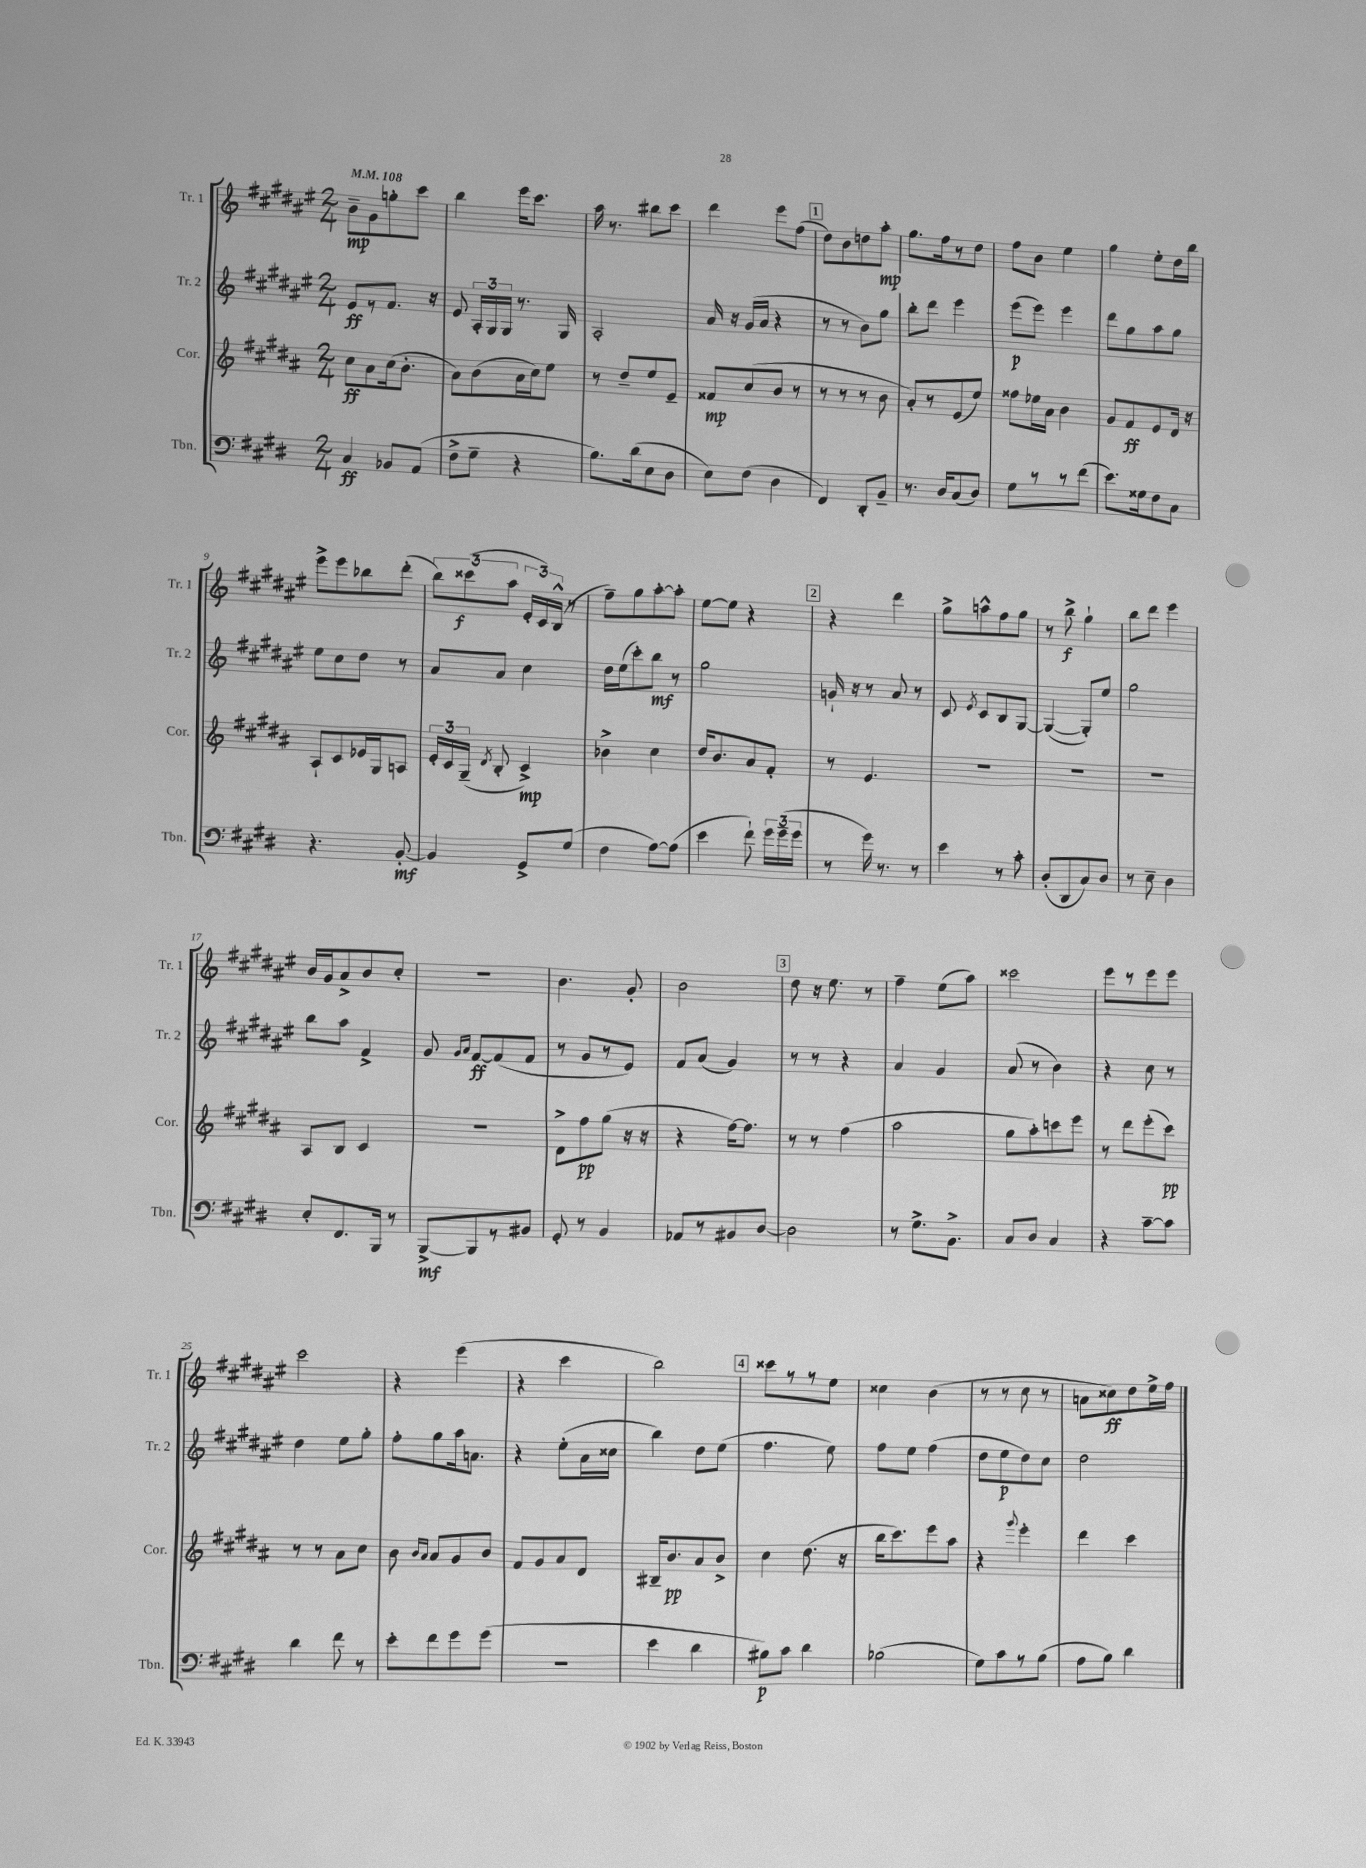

**kern	**kern	**kern	**kern
*staff4	*staff3	*staff2	*staff1
*clefF4	*clefG2	*clefG2	*clefG2
*k[f#c#g#d#]	*k[f#c#g#d#a#]	*k[f#c#g#d#a#e#]	*k[f#c#g#d#a#e#]
*M2/4	*M2/4	*M2/4	*M2/4
*MM108	*MM108	*MM108	*MM108
4C#/	8cc#\L	8e#/L	8b~\L
.	8a#\	8r	8g#\
8BB-/L	(16cc#\k	8.f#/J	8gg'\
.	8.b'\J	.	.
(8AA/J	.	.	8ccc#\J
.	.	16r	.
=	=	=	=
8F#^\L	8a#\L)	8e#/	4bb\
8G#~\J	(8b\	24A#'/LL	.
.	.	24G#/	.
.	.	24G#/JJ	.
4r	16a#\L	8.r	16eee#\LK
.	16cc#\J)	.	8.ccc#\J
.	8ee\J	.	.
.	.	16G#/	.
=	=	=	=
8.B\L)	8r	2A#'/	16aa#\
.	.	.	8.r
.	8dd#~/L	.	.
(16d#\k	.	.	.
8E\	8ee/	.	8bb#\L
8D#\J	8e~/J	.	8ccc#\J
=	=	=	=
8E\L)	8f##/L	16a#/	4ddd#\
.	.	16r	.
(8F#\J	(8cc#/	(16g#/LL	.
.	.	16a#/JJ	.
4D#\	8b/J	4r	8eee#\L
.	8r	.	(8ff#\J
=	=	=	=
4FF#/)	8r	8r	8dd#\L)
.	8r	8r	8b\
8DD#'/L	8r	8b\L)	8dd\
8BB~/J	8b\	8gg#\J	8aa#'\J
=	=	=	=
8.r	8a#'/L)	8bb'\L	8.gg#\L
.	8r	8ddd#\J	.
16D#/LK	.	.	16ff#\k
(8C#/	(8e/	4eee#\	8r
8D#/J)	8ee/J)	.	8dd#\J
=	=	=	=
8G#\L	8ff##\L	(8eee#\L	8ff#\L
8r	16ee-\L	8eee#\J)	8b\J
.	16a#\JJ	.	.
8r	4b\	4eee#\	4ee#\
(8f#\J	.	.	.
=	=	=	=
8.e\L)	8g#/L	8ddd#\L	4gg#\
.	8f#/	8gg#\	.
16G##\k	.	.	.
8F#\	8e/	8aa#\	8ee#'\L
8C#\J	16d#/Jk	8gg#\J	16dd#\L
.	16r	.	16bb\JJ
=	=	=	=
4.r	8A#`/L	8ee#\L	8eee#^\L
.	8c#/	8cc#\	8eee#\
.	16e-/L	8dd#\J	8bb-\
.	16G#/J	.	.
[8BB'/	8A/J	8r	(8ddd#'\J
=	=	=	=
4BB/]	24e'/LL	8a#/L	12bb\L)
.	24c#/	.	.
.	(24G#~/JJ	.	(12ccc##\
.	8qd#/	.	.
.	8B'/	8a#/J	.
.	.	.	12aa#\J
8GG#^/L	4c#^/)	4cc#\	24e#'/LL
.	.	.	24c#/)
.	.	.	(24B^^/JJ
(8G#/J	.	.	8r
=	=	=	=
4F#\	4b-^\	16dd#\LL	8ff#~\L)
.	.	(16ee#\J	.
.	.	8ccc#'\)	8gg#\
[8A\L)	4cc#\	8bb\J	[8aa#'\
(8A\]J	.	8r	8aa#'\]J
=	=	=	=
4e\	16dd#/LK	2gg#\	[8ee#\L
.	8.b/	.	.
.	.	.	8ee#\]J
8f#`\)	8a#/	.	4r
24g#\LL	8f#'/J	.	.
(24g#~\	.	.	.
24g#\JJ	.	.	.
=	=	=	=
8r	8r	16g`/	4r
.	.	16r	.
16g#\)	4.e/	8r	.
8.r	.	.	.
.	.	8a#/	4ddd#\
8r	.	8r	.
=	=	=	=
4e\	2r	8c#/	8gg#^\L
.	.	8qe#/	.
.	.	8c#/L	8aa^^\
8r	.	8B/	8ff#\
8c#'\	.	[8G#/J	8gg#\J
=	=	=	=
(8D#'/L	2r	(4G#/_	8r
8DD#/	.	.	8bb^\
8C#/)	.	8G#'/]L)	4gg#`\
8D#/J	.	8ee#/J	.
=	=	=	=
8r	2r	2gg#\	8bb\L
8E~\	.	.	8ddd#\J
4D#\	.	.	4eee#\
=	=	=	=
8E'/L	8A#/L	8bb\L	16b/LL
.	.	.	16g#/J
8.FF#/	8B/J	8aa#\J	8a#^/
.	4c#/	4f#^/	8b/
16BBB/Jk	.	.	.
8r	.	.	8cc#'/J
=	=	=	=
[8BBB^/L	2r	8g#/	2r
.	.	16qqg#/LL	.
.	.	16qqa#/JJ	.
8BBB/]	.	[8f#/L	.
8r	.	(8f#/]	.
8BB#/J	.	8f#/J	.
=	=	=	=
8GG#'/	8d#^\L	8r	4.b\
8r	8ff#\	8g#/L	.
4BB/	(8gg#\J	8r	.
.	16r	8e#/J)	8g#'/
.	16r	.	.
=	=	=	=
8AA-/L	4r	8f#/L	2b\
8r	.	(8a#/J	.
8BB#/	[16ff#\LK)	4g#/)	.
.	8.ff#\]J	.	.
[8D#/J	.	.	.
=	=	=	=
2D#\]	8r	8r	8dd#\
.	8r	8r	16r
.	.	.	8.ee#\
.	(4ff#\	4r	.
.	.	.	8r
=	=	=	=
8r	2aa#\	4a#/	4ff#~\
8.G#^\L	.	.	.
.	.	4g#/	(8ee#\L
8.BB^\J	.	.	.
.	.	.	8aa#\J)
=	=	=	=
8C#/L	8gg#\L	(8a#/	2ccc##\
8D#/J	8aa#'\)	8r	.
4C#/	8ccc\	4b\)	.
.	8eee\J	.	.
=	=	=	=
4r	8r	4r	8eee#\L
.	8ddd#\L	.	8r
[8c#~\L	(8eee'\	8cc#\	8eee#\
8c#\]J	8ccc#\J)	8r	8eee#\J
=	=	=	=
4d#\	8r	4dd#\	2ccc#\
.	8r	.	.
8f#\	8a#\L	8ee#\L	.
8r	8cc#\J	8gg#'\J	.
=	=	=	=
8e'\L	8b\	8ff#'\L	4r
.	16qqb/LL	.	.
.	16qqa#/JJ	.	.
8f#\	8a#/L	8gg#\	.
8g#\	8g#/	16aa#\k	(4eee#\
.	.	8.a\J	.
(8g#\J	8b/J	.	.
=	=	=	=
2r	8f#/L	4r	4r
.	8g#/	.	.
.	8a#/	(8ee#'\L	4ccc#\
.	8d#/J	16a#\L	.
.	.	16cc##\JJ	.
=	=	=	=
4e\	16B#~/LK	4bb\)	2bb\)
.	8.b/	.	.
4d#\	8a#/	8dd#\L	.
.	8b^/J	(8ee#\J	.
=	=	=	=
8B#\L)	4cc#\	4.ff#\	8ccc##\L
8c#\J	.	.	8r
4d#\	(8.dd#\	.	8r
.	.	8ee#\)	8ee#\J
.	16r	.	.
=	=	=	=
(2B-\	16bb\LK	8ff#\L	4cc##\
.	8.ccc#\)	.	.
.	.	8ee#\J	.
.	8eee\	(4ff#\	(4b\
.	8aa#\J	.	.
=	=	=	=
8G#\L)	4r	8dd#\L	8r
8c#\	.	8ee#\	8r
.	8qqggg#/	.	.
8r	4eee'\	8dd#\)	8cc#\
(8B\J	.	8cc#\J	8r
=	=	=	=
8A\L	4ddd#\	2dd#\	8a\L
8B\J)	.	.	8cc##\)
4d#\	4ccc#\	.	8dd#\
.	.	.	16ee#^\L
.	.	.	16ff#\JJ
==	==	==	==
*-	*-	*-	*-
